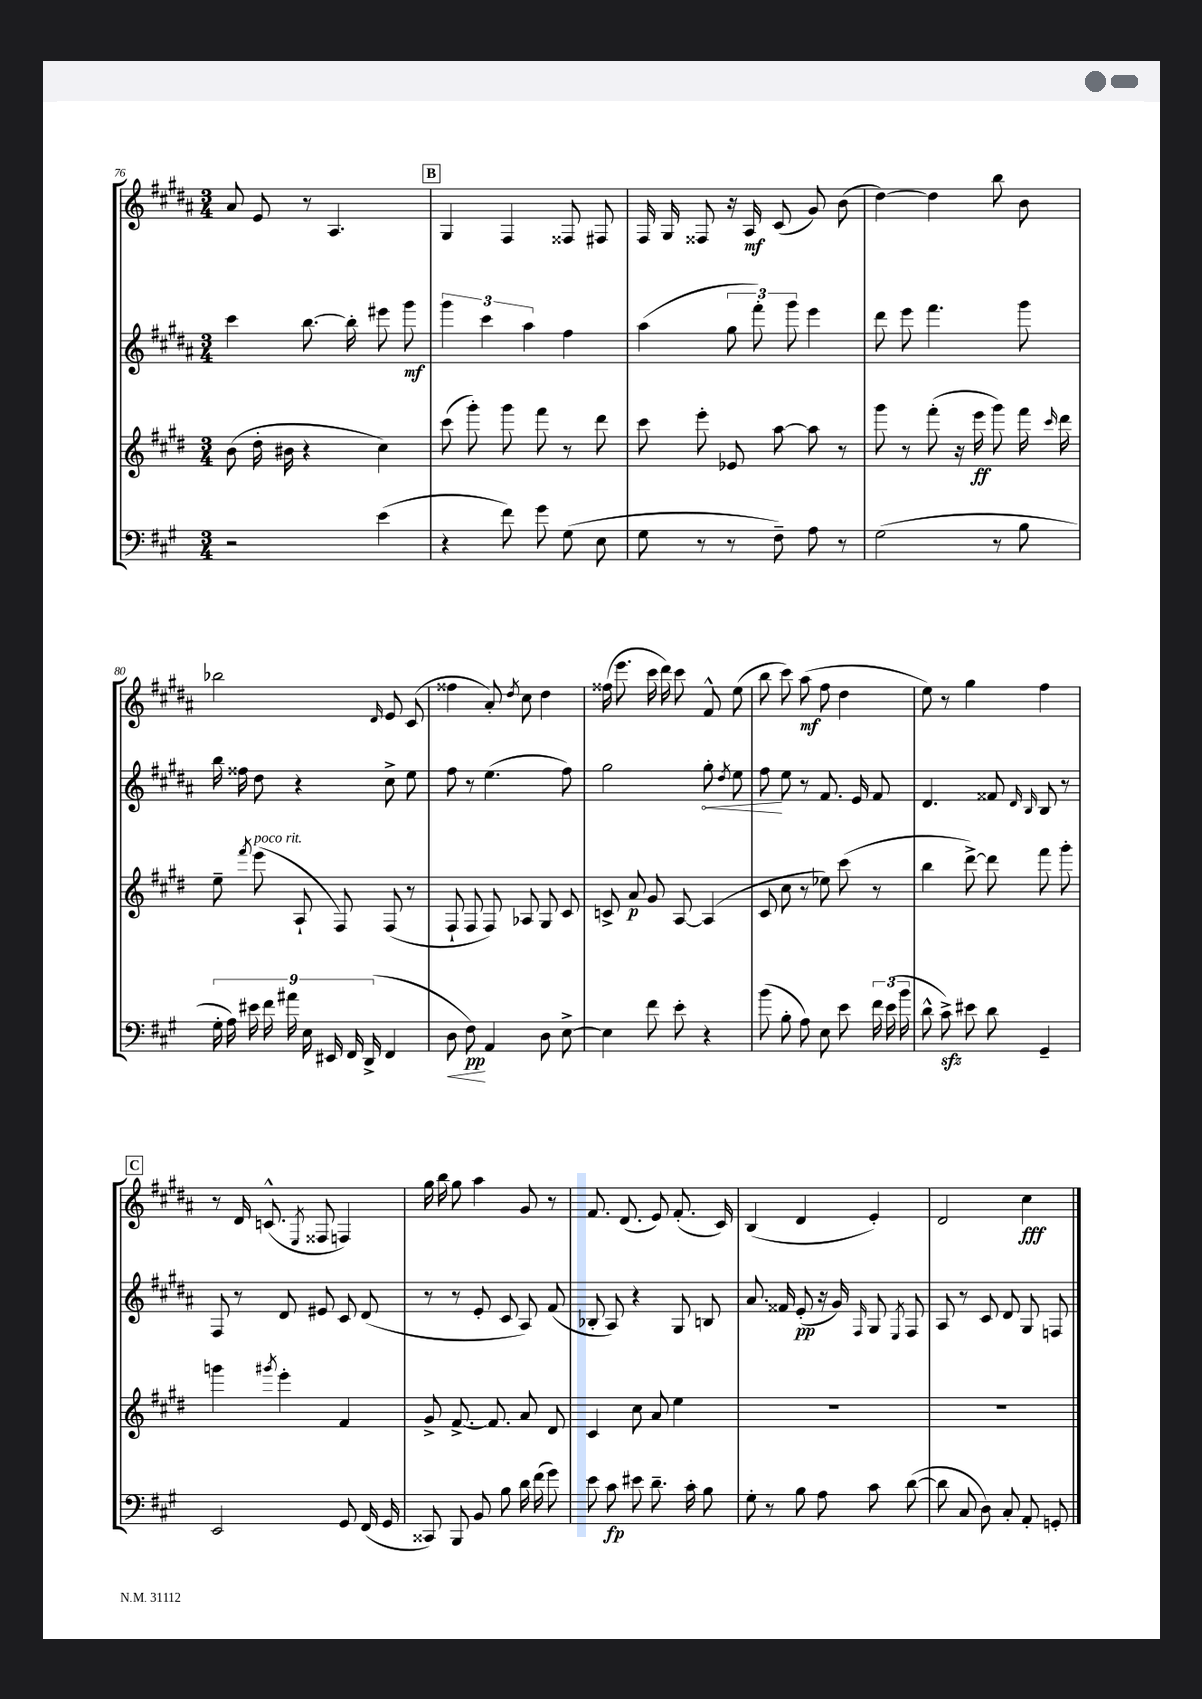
<<
\new StaffGroup <<
\new Staff = "s0" {
    \clef treble \key b \major \numericTimeSignature \time 3/4
    \autoBeamOff ais'8 e'8 r8 ais4. |
    \mark \markup { \box "B" } gis4 fis4 fisis8 fis8 |
    fis16 gis16 fisis8 r16 ais16\mf cis'8( gis'8) b'8( |
    dis''4~) dis''4 b''8 b'8 |
    bes''2 \grace { dis'16 } e'8 cis'8( |
    fisis''4 ais'8-.) \acciaccatura { dis''8 } cis''8 dis''4 |
    fisis''16( e'''8. cis'''16 dis'''16) cis'''8 fis'8-^ e''8( |
    b''8 cis'''8) ais''8\mf( fis''8 dis''4 |
    e''8) r8 gis''4 fis''4 |
    \mark \markup { \box "C" } r8 dis'16 c'8.-^( \acciaccatura { e8 } fisis8 f4) |
    gis''16 b''16 gis''8 ais''4 gis'8 r8 |
    fis'8. dis'8.( e'8) fis'8.-.( cis'16) |
    b4( dis'4 e'4-.) |
    dis'2 cis''4\fff \bar "|." |
}
\new Staff = "s1" {
    \clef treble \key b \major \numericTimeSignature \time 3/4
    \autoBeamOff cis'''4 b''8.~ b''16-. eis'''8 gis'''8\mf |
    \mark \markup { \box "B" } \tuplet 3/2 { gis'''4 cis'''4 ais''4 } fis''4 |
    ais''4( \tuplet 3/2 { gis''8 fis'''8-.) gis'''8 } e'''4 |
    dis'''8 e'''8 fis'''4. gis'''8 |
    b''16 fisis''16 dis''8 r4 cis''8-> e''8 |
    fis''8 r8 e''4.( fis''8) |
    gis''2 \once \override Hairpin.circled-tip = ##t gis''8-.\< \acciaccatura { dis''8 } e''8 |
    fis''8\! e''8 r8 fis'8. e'16 fis'8 |
    dis'4. fisis'8 \grace { dis'16 b16 } b8 r8 |
    \mark \markup { \box "C" } fis8 r8 dis'8 eis'8 cis'8 dis'8( |
    r8 r8 e'8-. cis'8 ais8) fis'8( |
    bes8-. ais8) r4 gis8 b8 |
    ais'8. fisis'16 e'8-.\pp( r16 gis'16) \grace { fis16 } gis8 \acciaccatura { e8 } fis8 |
    ais8 r8 cis'8 dis'8 gis8 f8 \bar "|." |
}
\new Staff = "s2" {
    \clef treble \key e \major \numericTimeSignature \time 3/4
    \autoBeamOff b'8( dis''16-. bis'16 r4 cis''4) |
    \mark \markup { \box "B" } cis'''8( gis'''8-.) gis'''8 fis'''8 r8 dis'''8 |
    cis'''8 e'''8-. ees'8 a''8~ a''8 r8 |
    gis'''8 r8 fis'''8-.( r16 e'''16\ff gis'''8) fis'''16 \grace { cis'''16 } dis'''16 |
    e''8-- \acciaccatura { fis'''8 } e'''8^\markup { \italic "poco rit." }( a8-! fis8) fis8( r8 |
    fis8-! fis8 fis8) aes8 gis8 cis'8 |
    c'8-> a'8\p gis'8 a8~ a4( |
    cis'8 cis''8 r8 ees''8) cis'''8( r8 |
    b''4 dis'''8~->) dis'''8 fis'''8 gis'''8-. |
    \mark \markup { \box "C" } g'''4 \acciaccatura { gis'''8 } e'''4-. fis'4 |
    gis'8-> fis'8.~-> fis'8. a'8 dis'8 |
    cis'4 cis''8 a'8 e''4 |
    R2. |
    R2. \bar "|." |
}
\new Staff = "s3" {
    \clef bass \key a \major \numericTimeSignature \time 3/4
    \autoBeamOff r2 e'4( |
    \mark \markup { \box "B" } r4 fis'8) gis'8 gis8( e8 |
    gis8 r8 r8 fis8--) a8 r8 |
    gis2( r8 b8 |
    \tuplet 9/8 { gis16-. a16) eis'16 fis'16 ais'16 e16 eis,16 fis,16 d,16->( } fis,4 |
    d8\< fis8\pp\!) a,4 d8 e8~-> |
    e4 fis'8 e'8-. r4 |
    b'8( b8-. a8) e8 e'8 \tuplet 3/2 { fis'16 e'16( b'16 } |
    d'8-^ cis'8->\sfz) eis'8 d'8 gis,4-- |
    \mark \markup { \box "C" } e,2 gis,8 fis,16( gis,16 |
    cisis,8) b,,8 b,8 b8 d'16 fis'16( gis'8) |
    e'8 cis'8\fp eis'8 d'8.-- cis'16-. b8 |
    gis8-. r8 b8 a8 cis'8 d'8~( |
    d'8 cis8 d8) cis8-. a,8-. g,8-. \bar "|." |
}
>>
>>
\layout { \context { \Score currentBarNumber = #76 } }
